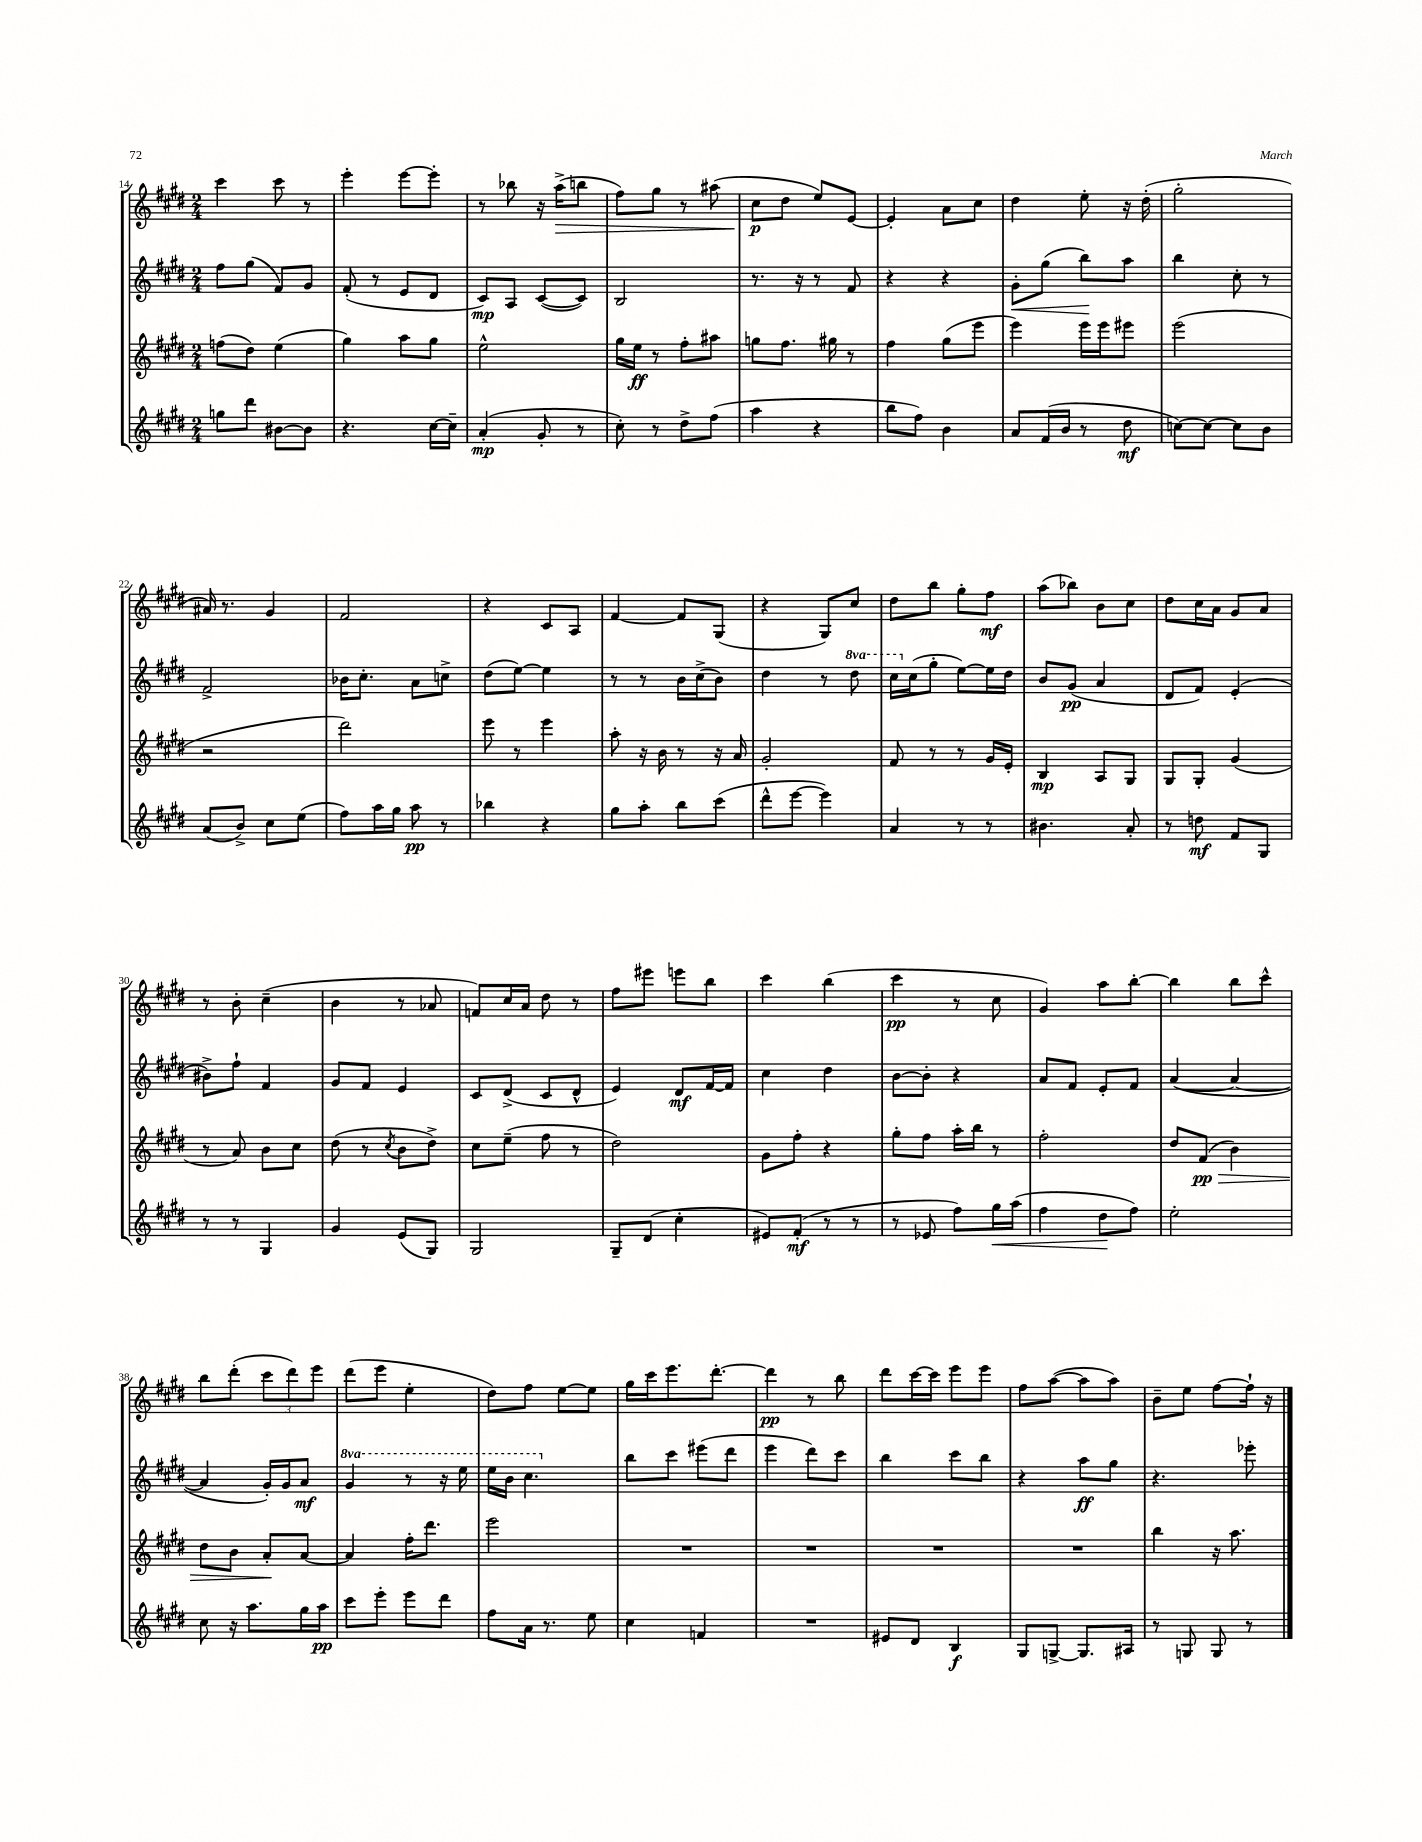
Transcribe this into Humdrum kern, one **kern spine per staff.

**kern	**kern	**kern	**kern
*staff4	*staff3	*staff2	*staff1
*clefG2	*clefG2	*clefG2	*clefG2
*k[f#c#g#d#]	*k[f#c#g#d#]	*k[f#c#g#d#]	*k[f#c#g#d#]
*M2/4	*M2/4	*M2/4	*M2/4
8gg\L	(8ff\L	8ff#\L	4ccc#\
8ddd#\J	8dd#\J)	(8gg#\J	.
[8b#\L	(4ee\	8f#/L)	8ccc#\
8b#\]J	.	8g#/J	8r
=	=	=	=
4.r	4gg#\)	(8f#'/	4eee'\
.	.	8r	.
.	8aa\L	8e/L	[8eee\L
[16cc#\LL	8gg#\J	8d#/J	8eee'\]J
16cc#~\]JJ	.	.	.
=	=	=	=
(4a'/	2ee^^\	8c#/L)	8r
.	.	8A/J	8bb-\
8g#'/	.	([8c#/L	16r
.	.	.	(16aa^\LK
8r	.	8c#/]J)	8bb\J
=	=	=	=
8cc#'\)	16gg#\LL	2B/	8ff#\L)
.	16ee\JJ	.	.
8r	8r	.	8gg#\J
8dd#^\L	8ff#'\L	.	8r
(8ff#\J	8aa#\J	.	(8aa#\
=	=	=	=
4aa\	8gg\L	8.r	8cc#\L
.	8.ff#\J	.	8dd#\J
.	.	16r	.
4r	.	8r	8ee/L)
.	16gg#\	.	.
.	8r	8f#/	[8e/J
=	=	=	=
8bb\L	4ff#\	4r	4e'/]
8ff#\J)	.	.	.
4b\	(8gg#\L	4r	8a\L
.	8eee\J	.	8cc#\J
=	=	=	=
8a/L	4eee\)	8g#'\L	4dd#\
(16f#/L	.	(8gg#\J	.
16b/JJ	.	.	.
8r	16eee\LL	8bb\L)	8ee'\
.	16eee\J	.	.
8dd#\	8eee#\J	8aa\J	16r
.	.	.	(16dd#'\
=	=	=	=
[8cc\L)	(2eee\	4bb\	2gg#'\
8cc\_J	.	.	.
8cc\]L	.	8cc#'\	.
8b\J	.	8r	.
=	=	=	=
(8a/L	2r	2f#^/	16a#/)
.	.	.	8.r
8b^/J)	.	.	.
8cc#\L	.	.	4g#/
(8ee\J	.	.	.
=	=	=	=
8ff#\L)	2ddd#\)	16b-\LK	2f#/
.	.	8.cc#'\J	.
16aa\L	.	.	.
16gg#\JJ	.	.	.
8aa\	.	8a\L	.
8r	.	8cc^\J	.
=	=	=	=
4bb-\	8eee\	(8dd#\L	4r
.	8r	[8ee\J)	.
4r	4eee\	4ee\]	8c#/L
.	.	.	8A/J
=	=	=	=
8gg#\L	8aa'\	8r	[4f#/
8aa'\J	16r	8r	.
.	16b\	.	.
8bb\L	8r	16b\LL	8f#/]L
.	.	(16cc#^\J	.
(8ccc#\J	16r	8b\J)	(8G#/J
.	16a/	.	.
=	=	=	=
8ddd#^^\L	2g#'/	4dd#\	4r
[8eee\J	.	.	.
4eee\])	.	8r	8G#/L)
.	.	8ddd#\	8cc#/J
=	=	=	=
4a/	8f#/	16ccc#\LL	8dd#\L
.	.	(16cc#\J	.
.	8r	8gg#'\J	8bb\J
8r	8r	[8ee\L)	8gg#'\L
8r	16g#/LL	16ee\]L	8ff#\J
.	16e'/JJ	16dd#\JJ	.
=	=	=	=
4.b#\	4B/	8b/L	(8aa\L
.	.	(8g#/J	8bb-\J)
.	8A/L	4a/	8b\L
8a'/	8G#/J	.	8cc#\J
=	=	=	=
8r	8G#/L	8d#/L	8dd#\L
8dd\	8G#'/J	8f#/J)	16cc#\L
.	.	.	16a\JJ
8f#/L	(4g#/	(4e'/	8g#/L
8G#/J	.	.	8a/J
=	=	=	=
8r	8r	8b#^\L)	8r
8r	8a/)	8ff#`\J	8b'\
4G#/	8b\L	4f#/	(4cc#~\
.	8cc#\J	.	.
=	=	=	=
4g#/	(8dd#\	8g#/L	4b\
.	8r	8f#/J	.
.	8qcc#/	.	.
(8e/L	8b\L	4e/	8r
8G#/J)	8dd#^\J)	.	8a-/
=	=	=	=
2G#/	8cc#\L	8c#/L	8f/L)
.	(8ee~\J	(8d#^/J	16cc#/L
.	.	.	16a/JJ
.	8ff#\	8c#/L	8dd#\
.	8r	8d#^^/J	8r
=	=	=	=
8G#~/L	2dd#\)	4e/)	8ff#\L
(8d#/J	.	.	8eee#\J
4cc#'\	.	8d#/L	8eee\L
.	.	[16f#/L	8bb\J
.	.	16f#/]JJ	.
=	=	=	=
8e#/L)	8g#\L	4cc#\	4ccc#\
(8f#'/J	8ff#'\J	.	.
8r	4r	4dd#\	(4bb\
8r	.	.	.
=	=	=	=
8r	8gg#'\L	[8b\L	4ccc#\
8e-/	8ff#\J	8b'\]J	.
8ff#\L)	16aa'\LL	4r	8r
.	16bb\JJ	.	.
16gg#\L	8r	.	8cc#\
(16aa\JJ	.	.	.
=	=	=	=
4ff#\	2ff#'\	8a/L	4g#/)
.	.	8f#/J	.
8dd#\L	.	8e'/L	8aa\L
8ff#\J)	.	8f#/J	[8bb'\J
=	=	=	=
2ee'\	8dd#/L	([4a/	4bb\]
.	(8f#/J	.	.
.	4b\)	4a/_	8bb\L
.	.	.	8ccc#^^\J
=	=	=	=
8cc#\	8dd#\L	4a/]	8bb\L
16r	8b\J	.	(8ddd#'\J
8.aa\L	.	.	.
.	8a'/L	16g#'/LL)	12ccc#\L
.	.	16g#/J	.
.	.	.	12ddd#\)
16gg#\L	[8a/J	8a/J	.
.	.	.	12eee\J
16aa\JJ	.	.	.
=	=	=	=
8ccc#\L	4a/]	4gg#/	(8ddd#\L
8eee'\J	.	.	8eee\J
8eee\L	16ff#'\LK	8r	4ee'\
.	8.ddd#\J	.	.
8ddd#\J	.	16r	.
.	.	16eee\	.
=	=	=	=
8ff#\L	2eee\	16eee\LL	8dd#\L)
.	.	16bb\JJ	.
16a\Jk	.	4.ccc#\	8ff#\J
8.r	.	.	.
.	.	.	[8ee\L
8ee\	.	.	8ee\]J
=	=	=	=
4cc#\	2r	8bb\L	16gg#\LL
.	.	.	16ccc#\J
.	.	8ccc#\J	8.eee\
4f/	.	(8eee#\L	.
.	.	.	[8.ddd#'\J
.	.	8ddd#\J	.
=	=	=	=
2r	2r	4eee\	4ddd#\]
.	.	8ddd#\L)	8r
.	.	8ccc#\J	8bb\
=	=	=	=
8e#/L	2r	4bb\	8ddd#\L
8d#/J	.	.	[16ccc#\L
.	.	.	16ccc#\]JJ
4B/	.	8ccc#\L	8eee\L
.	.	8bb\J	8eee\J
=	=	=	=
8G#/L	2r	4r	8ff#\L
[8G^/J	.	.	([8aa\J
8.G/]L	.	8aa\L	8aa\]L
.	.	8gg#\J	8aa\J)
16A#/Jk	.	.	.
=	=	=	=
8r	4bb\	4.r	8b~\L
8G/	.	.	8ee\J
8G/	16r	.	[8ff#\L
.	8.aa\	.	.
8r	.	8eee-'\	16ff#`\]Jk
.	.	.	16r
==	==	==	==
*-	*-	*-	*-
